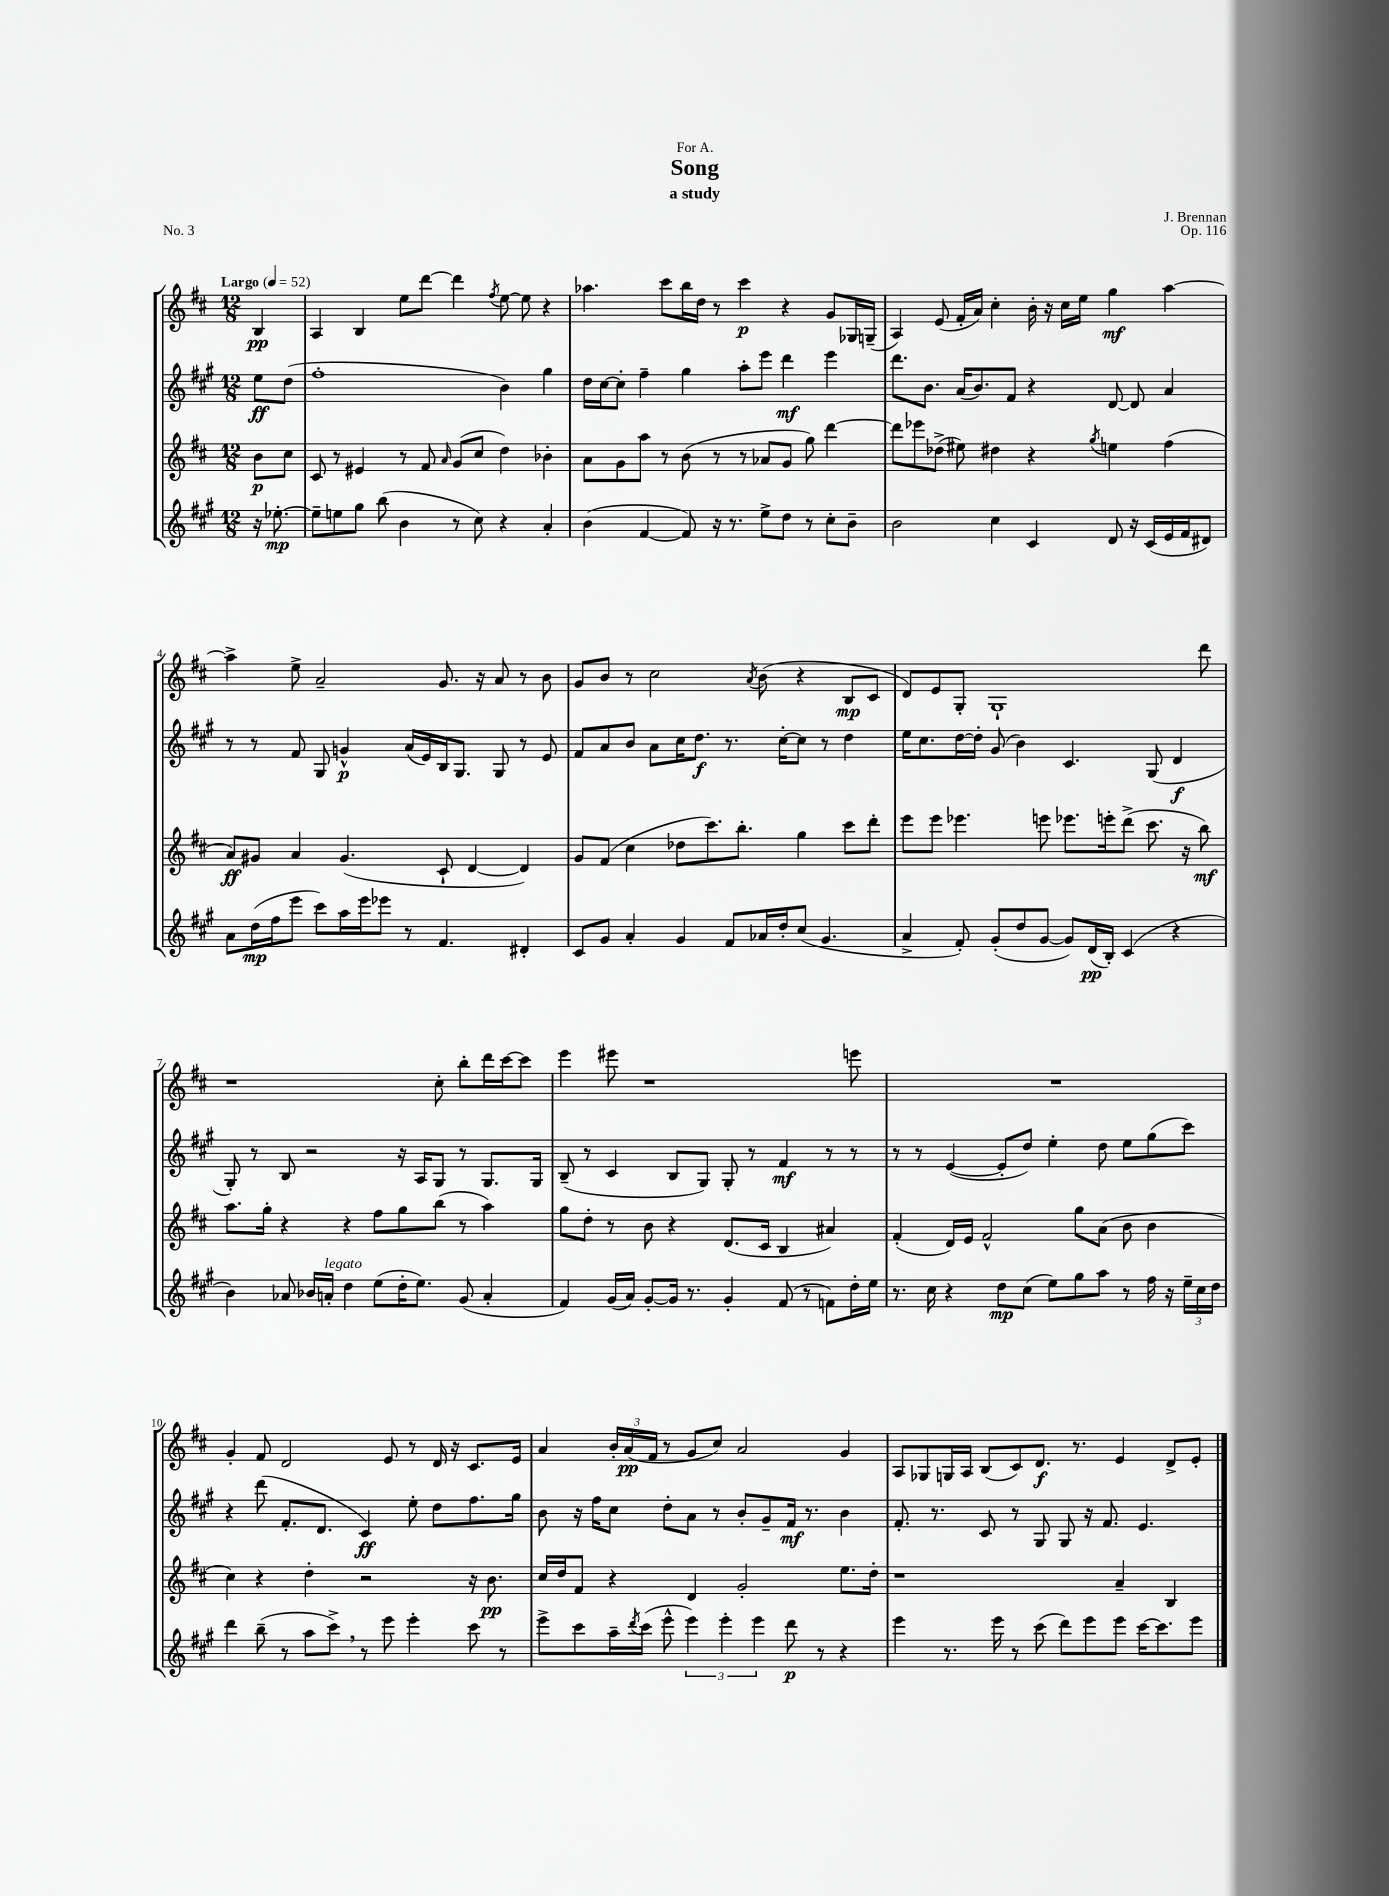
\header { title = "Song" composer = "J. Brennan" subtitle = "a study" dedication = "For A." opus = "Op. 116" piece = "No. 3" }
<<
\new StaffGroup <<
\new Staff = "s0" {
    \clef treble \key d \major \numericTimeSignature \time 12/8 \partial 4 \tempo "Largo" 4 = 52
    b4\pp |
    a4 b4 e''8 d'''8~ d'''4 \acciaccatura { fis''8 } e''8~ e''8 r4 |
    aes''4. cis'''8 b''16 d''16 r8 cis'''4\p r4 g'8 ges16 g16--( |
    a4) e'8( fis'16-. a'16) cis''4-. b'16-. r16 cis''16 e''16 g''4\mf a''4~ |
    a''4-> e''8-> a'2-- g'8. r16 a'8 r8 b'8 |
    g'8 b'8 r8 cis''2 \acciaccatura { a'8 } b'8( r4 b8\mp cis'8 |
    d'8) e'8 g8-. g1-! d'''8 |
    r1 cis''8-. b''8-. d'''16 cis'''16~ cis'''8 |
    e'''4 eis'''8 r1 e'''8 |
    R1. |
    g'4-. fis'8 d'2 e'8 r8 d'16 r16 cis'8. e'16 |
    a'4 \tuplet 3/2 { b'16-. a'16\pp( fis'16 } r8 g'8 cis''8) a'2 g'4 |
    a8 ges8 g16 a16 b8( cis'8) d'8.\f r8. e'4 d'8-> e'8-. \bar "|." |
}
\new Staff = "s1" {
    \clef treble \key a \major \numericTimeSignature \time 12/8 \partial 4
    e''8\ff d''8( |
    fis''1-. b'4) gis''4 |
    d''16 cis''16~ cis''8-. fis''4-- gis''4 a''8-. e'''8 d'''4\mf e'''4 |
    d'''8. b'8. a'16( b'8.) fis'8 r4 d'8~ d'8 a'4 |
    r8 r8 fis'8 gis8 g'4-^\p a'16( e'16) b16 gis8. gis8 r8 e'8 |
    fis'8 a'8 b'8 a'8 cis''16 d''8.\f r8. cis''16~-. cis''8 r8 d''4 |
    e''16 cis''8. d''16~ d''16-. gis'8( b'4) cis'4. gis8( d'4\f |
    gis8-.) r8 b8 r2 r16 a16 gis8 r8 gis8. gis16 |
    b8--( r8 cis'4 b8 gis8) gis8-. r8 fis'4\mf r8 r8 |
    r8 r8 e'4~( e'8-. d''8) e''4-. d''8 e''8 gis''8( cis'''8) |
    r4 d'''8( fis'8.-. d'8. cis'4\ff) e''8-. d''8 fis''8. gis''16 |
    b'8 r16 fis''16 cis''8 d''8-. a'8 r8 b'8-. gis'8-- fis'16\mf r8. b'4 |
    fis'8.-. r8. cis'8 r8 gis8 gis8 r16 fis'8. e'4. \bar "|." |
}
\new Staff = "s2" {
    \clef treble \key d \major \numericTimeSignature \time 12/8 \partial 4
    b'8\p cis''8 |
    cis'8 r8 eis'4 r8 fis'8 \grace { a'16 } g'8( cis''8 d''4) bes'4-. |
    a'8 g'8 a''8 r8 b'8( r8 r8 aes'8 g'8 g''8) d'''4~ |
    d'''8 ees'''8 des''8->( eis''8) dis''4 r4 \acciaccatura { g''8 } e''4 fis''4( |
    a'8\ff) gis'8 a'4 gis'4.( cis'8-! d'4~ d'4) |
    g'8 fis'8( cis''4 des''8 cis'''8.) b''8.-. g''4 cis'''8 d'''8-. |
    e'''8 e'''8 ees'''4. e'''8 ees'''8. e'''16-. d'''8->( cis'''8. r16 b''8\mf) |
    a''8. g''16-. r4 r4 fis''8 g''8 b''8( r8 a''4) |
    g''8 d''8-. r8 b'8 r4 d'8.( cis'16 b4 ais'4) |
    fis'4-.( d'16) e'16 fis'2-^ g''8 a'8( b'8 b'4 |
    cis''4) r4 d''4-. r2 r16 b'8.\pp |
    cis''16 d''16 fis'8 r4 d'4 g'2-. e''8. d''16-. |
    r1 a'4-- b4 \bar "|." |
}
\new Staff = "s3" {
    \clef treble \key a \major \numericTimeSignature \time 12/8 \partial 4
    r16 ees''8.~-.\mp |
    ees''8-- e''8 gis''8 b''8( b'4 r8 cis''8) r4 a'4-. |
    b'4( fis'4~ fis'8) r16 r8. e''8-> d''8 r8 cis''8-. b'8-- |
    b'2 cis''4 cis'4 d'8 r16 cis'16( e'16 fis'16 dis'8) |
    a'8 d''16\mp( fis''16 e'''8 cis'''8) a''16 e'''16 ees'''8 r8 fis'4. dis'4-. |
    cis'8 gis'8 a'4-. gis'4 fis'8 aes'16 d''16-. cis''8( gis'4. |
    a'4-> fis'8-.) gis'8-.( d''8 gis'8~ gis'8) d'16\pp( b16-.) cis'4( r4 |
    b'4) aes'8 bes'16 a'16-.^\markup { \italic "legato" } d''4 e''8( d''16-. e''8.) gis'8( a'4-. |
    fis'4) gis'16( a'16) gis'8~-. gis'16 r8. gis'4-. fis'8( r8 f'8) d''16-. e''16 |
    r8. cis''16 r4 d''8\mp cis''8( e''8) gis''8 a''8 r8 fis''16 r16 \tuplet 3/2 { e''16-- cis''16 d''16 } |
    d'''4 b''8--( r8 a''8 cis'''8->) \breathe r8 e'''8 e'''4-. cis'''8 r8 |
    e'''8-> cis'''8 a''16-- \acciaccatura { d'''8 } cis'''16( e'''8-^ \tuplet 3/2 { e'''4) e'''4-. e'''4 } d'''8\p r8 r4 |
    e'''4 r8. e'''16 r8 cis'''8( d'''8) e'''8 e'''8 cis'''16~ cis'''8. e'''8 \bar "|." |
}
>>
>>
